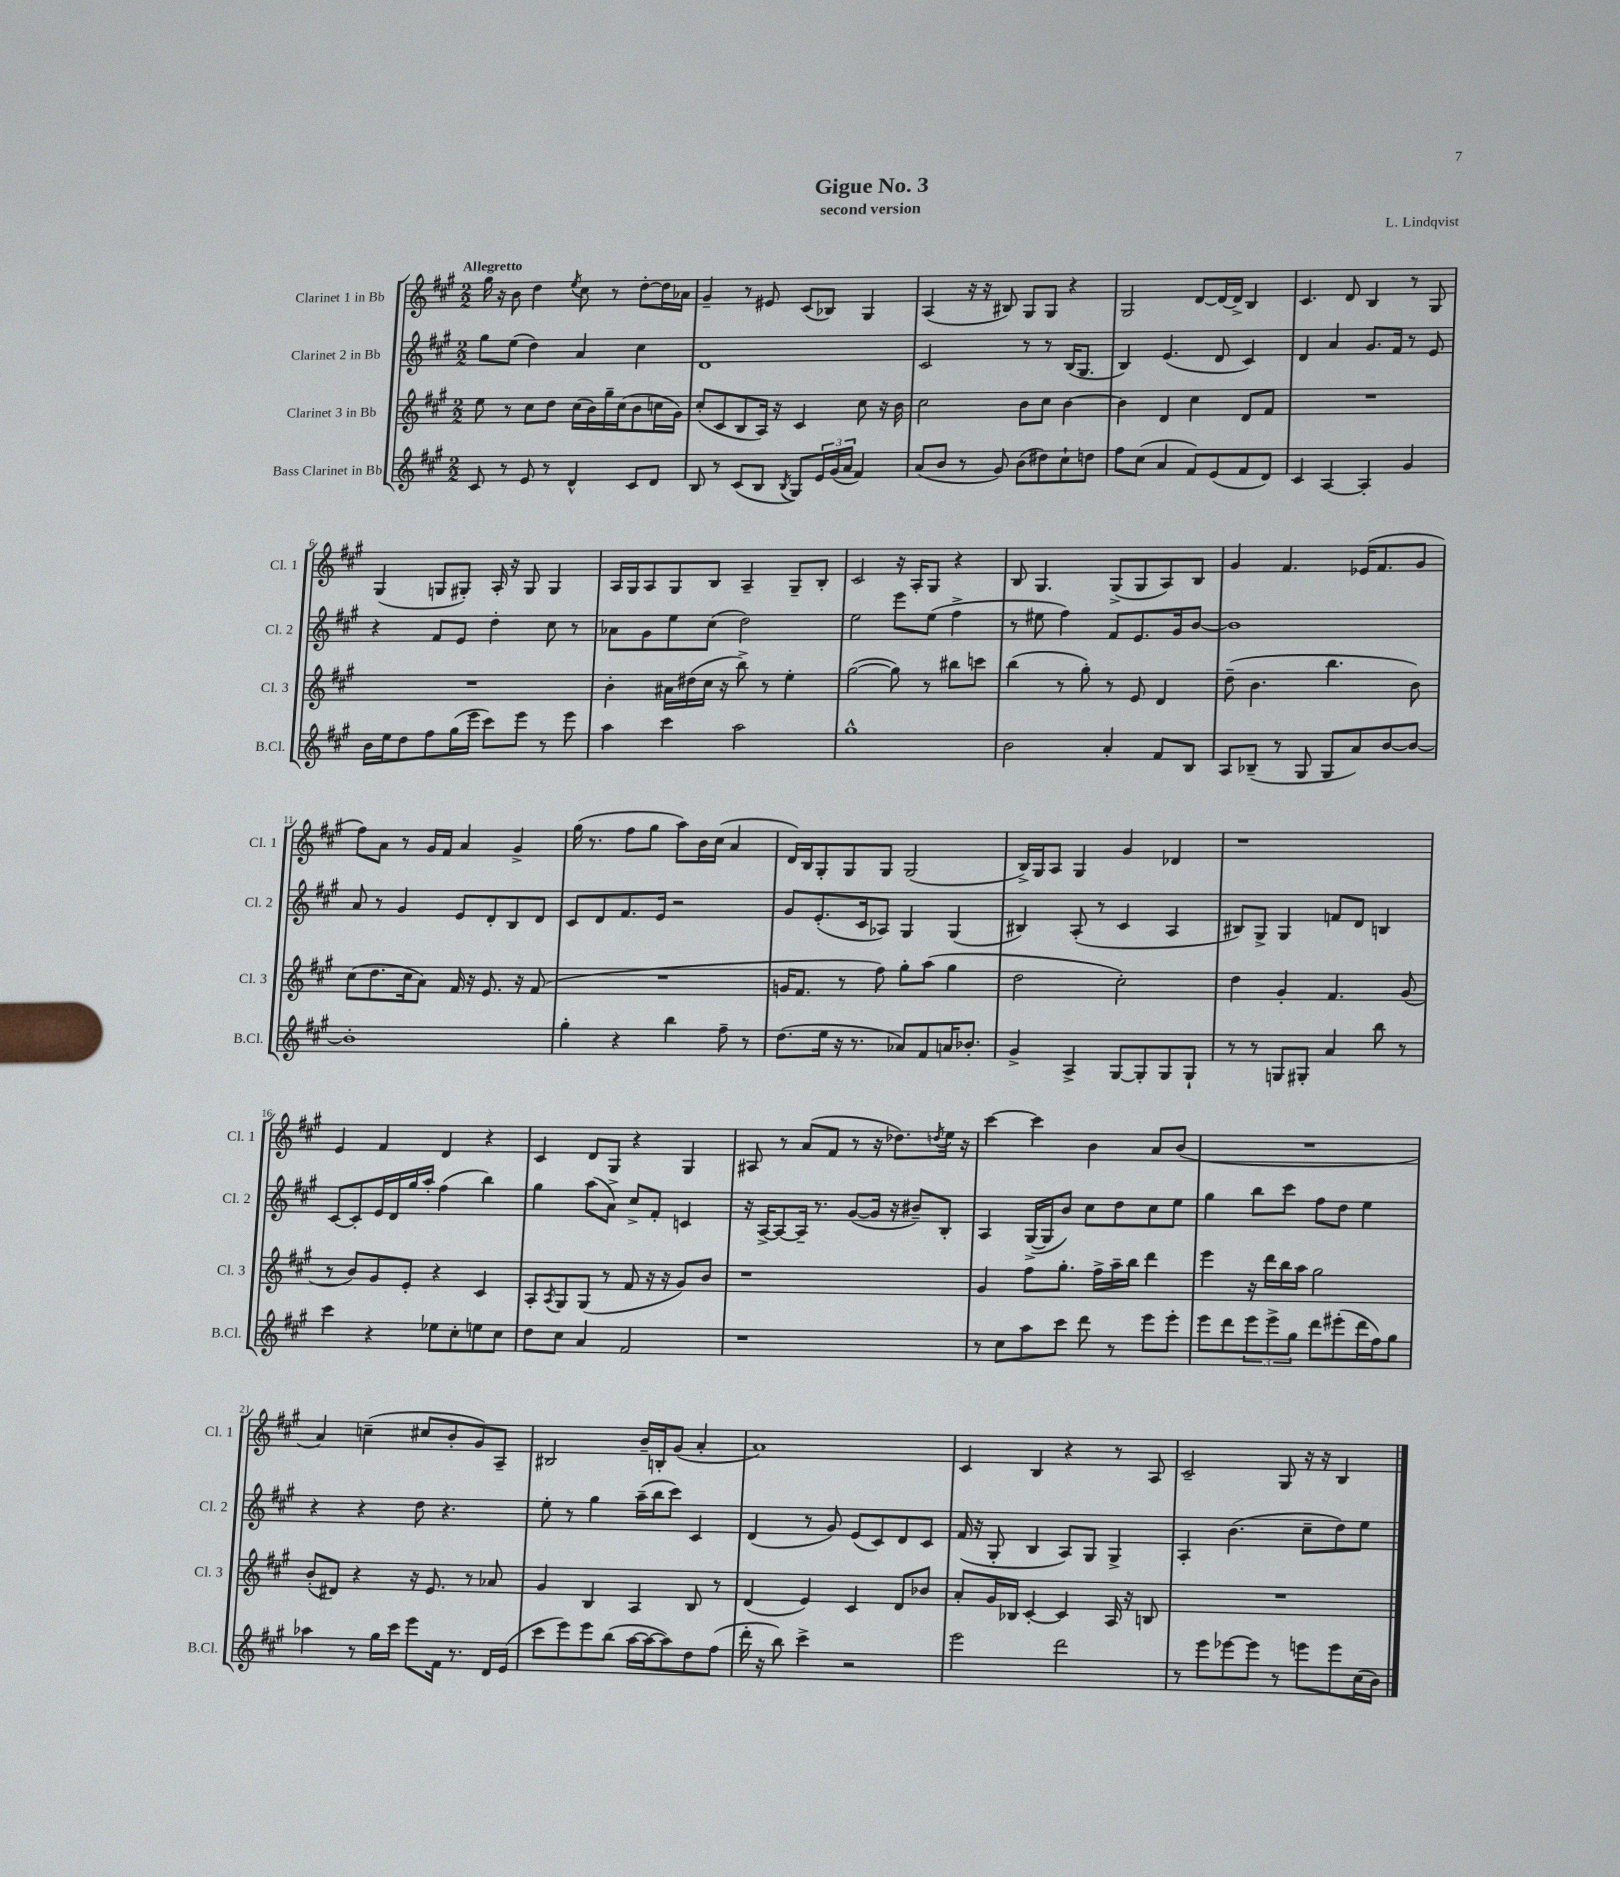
\header { title = "Gigue No. 3" composer = "L. Lindqvist" subtitle = "second version" }
<<
\new StaffGroup <<
\new Staff = "s0" \with { instrumentName = "Clarinet 1 in Bb" shortInstrumentName = "Cl. 1" } {
    \clef treble \key a \major \numericTimeSignature \time 2/2 \tempo "Allegretto"
    gis''16 r16 b'8 d''4 \acciaccatura { e''8 } cis''8 r8 d''8~-. d''16 aes'16 |
    gis'4-- r8 eis'8 cis'8( bes8) gis4 |
    a4( r16 r16 bis8) gis8 gis8 r4 |
    gis2 d'8~ d'16~ d'16-> b4 |
    cis'4. d'8 b4 r8 gis8 |
    gis4( g8 gis8-.) a16-. r16 gis8 gis4 |
    a16 gis16 a8 gis8 b8 a4-- gis8-- b8-. |
    cis'2 r16 a16-. gis8 r4 |
    b8 gis4. gis8->( gis8 a8) b8 |
    gis'4 fis'4. ees'16( fis'8. gis'8 |
    fis''8) a'8 r8 gis'16 fis'16 a'4 gis'4-> |
    gis''16( r8. fis''8 gis''8 a''8) b'16 cis''16( a'4 |
    d'16) b16 gis8-. gis8 gis8 gis2( |
    b16->) gis16 a8 gis4 gis'4 des'4 |
    r1 |
    e'4 fis'4 d'4 r4 |
    cis'4 d'8 gis8 r4 gis4 |
    ais8 r8 a'8( fis'8 r8 r16 des''8.) \acciaccatura { d''8 } e''16 r16 |
    cis'''4~ cis'''4 b'4 a'8 b'8( |
    R1 |
    a'4) c''4--( cis''8 b'8-. gis'8) a8-- |
    bis2 b'16-- b16-. gis'8( a'4-. |
    a'1) |
    cis'4 b4 r4 r8 a8 |
    cis'2-- gis8 r16 r16 b4 \bar "|." |
}
\new Staff = "s1" \with { instrumentName = "Clarinet 2 in Bb" shortInstrumentName = "Cl. 2" } {
    \clef treble \key a \major \numericTimeSignature \time 2/2
    gis''8 e''8( d''4) a'4 cis''4 |
    d'1 |
    cis'2 r8 r8 b16( gis8. |
    b4) e'4.( d'8 cis'4) |
    d'4 a'4 gis'8. fis'16 r8 e'8 |
    r4 fis'8 e'8 d''4-. cis''8 r8 |
    aes'8 gis'8 e''8 cis''8( d''2) |
    e''2 e'''8 e''8( fis''4-> |
    r8 eis''8 fis''4) fis'8 e'8. gis'16 b'8~ |
    b'1 |
    a'8 r8 gis'4 e'8 d'8-. b8 d'8 |
    cis'8 d'8 fis'8. e'16 r2 |
    gis'8 e'8.-.( cis'16 aes8) gis4 gis4( |
    bis4) a8-.( r8 cis'4 a4 |
    bis8) gis8-> gis4 f'8 d'8 b4 |
    cis'8~ cis'8-. e'16 d'16 gis''16 a''16-. fis''4( b''4) |
    gis''4 a''8( a'8->) cis''8-> fis'8-. c'4 |
    r16 a16~-> a8~ a16-- r8. gis'8~( gis'16 r16 bis'8--) b8-. |
    a4 gis16~->( gis16 b'8) cis''8 d''8 cis''8 e''8 |
    gis''4 b''8 cis'''8 fis''8 d''8 e''4 |
    r4 r4 d''8 r4. |
    e''8-. r8 gis''4 a''16--( b''16 cis'''8) cis'4 |
    d'4( r8 gis'8) e'8( cis'8) d'8 cis'8 |
    fis'16( r16 gis8-. b4 a8) gis8 gis4-> |
    a4-. b'4.( cis''8-- d''8) e''8 \bar "|." |
}
\new Staff = "s2" \with { instrumentName = "Clarinet 3 in Bb" shortInstrumentName = "Cl. 3" } {
    \clef treble \key a \major \numericTimeSignature \time 2/2
    e''8 r8 cis''8 d''8 cis''16( b'16) gis''16-- cis''16( b'8 c''16 gis'16) |
    cis''8-.( cis'8 b8 a16) r16 cis'4 cis''8 r16 b'16 |
    cis''2 b'8 cis''8 b'4~ |
    b'4 d'4 cis''4 d'8 fis'8 |
    R1 |
    R1 |
    b'4-. ais'16 dis''16( cis''16 r16 b''8->) r8 e''4-. |
    gis''2~( gis''8) r8 bis''8 c'''8 |
    b''4( r8 gis''8-.) r8 e'8 d'4 |
    d''8--( b'4. b''4. b'8) |
    cis''8( d''8. cis''16 a'8) fis'16 r16 e'8. r16 fis'8( |
    R1 |
    g'16 fis'8. r8 fis''8) gis''8-. a''8( gis''4 |
    d''2 cis''2-.) |
    d''4 gis'4-. fis'4. gis'8( |
    r8 b'8) gis'8 e'8-. r4 cis'4 |
    a8-. \acciaccatura { a8 } gis8 gis8( r8 fis'8 r16 r16 gis'8) b'8 |
    r1 |
    gis'4 fis''8 gis''8.-. fis''16-> a''16-- b''16 d'''4 |
    e'''4 r16 d'''16 b''16 a''16 gis''2 |
    b'8-.( dis'8) r4 r16 e'8. r8 aes'8 |
    gis'4 b4 a4 b8 r8 |
    d'4( e'4) cis'4 d'8 bes'8 |
    a'8-. gis'16 bes16 cis'4~-. cis'4 a16 r16 b8 |
    R1 \bar "|." |
}
\new Staff = "s3" \with { instrumentName = "Bass Clarinet in Bb" shortInstrumentName = "B.Cl." } {
    \clef treble \key a \major \numericTimeSignature \time 2/2
    cis'8 r8 e'8 r8 d'4-^ cis'8 d'8 |
    b8 r8 cis'8( b8 \acciaccatura { b8 } gis8) \tuplet 3/2 { e'16 gis'16( a'16 } fis'4) |
    a'8( b'8 r8 gis'8) b'8( dis''8) cis''8-! d''8 |
    fis''8 cis''8( a'4 fis'8) e'8( fis'8 d'8) |
    cis'4 a4~ a4-. gis'4 |
    b'16 e''16 d''8 fis''8 gis''16( e'''16 cis'''8) e'''8 r8 e'''8 |
    a''4 cis'''4 a''2 |
    gis''1-^ |
    b'2 a'4-. fis'8 b8 |
    a8 bes8--( r8 gis8 gis8 a'8) b'8~ b'8~ |
    b'1-. |
    gis''4-. r4 b''4 fis''8-- r8 |
    d''8.( e''16 r16 r8. aes'8) fis'8 a'16 bes'8.-. |
    gis'4-> a4-> gis8~ gis8-. gis8 gis8-! |
    r8 r8 g8 gis8-. a'4 b''8 r8 |
    cis'''4 r4 ees''8 cis''8-. e''8 cis''8 |
    d''8 cis''8 a'4 fis'2 |
    r1 |
    r8 cis''8 a''8 cis'''8 d'''8 r8 e'''8 e'''8-. |
    e'''8 d'''8 \tuplet 3/2 { e'''8 e'''8-> gis''8 } d'''8 eis'''8-.( d'''16 fis''16) gis''8 |
    aes''4 r8 gis''16 cis'''16 e'''8 fis'16 r8. d'16 e'16( |
    cis'''8 e'''8) e'''8 b''8( a''16~ a''16~ a''8) d''8 fis''8( |
    d'''16-. r16 b''8) cis'''4-> r2 |
    e'''2 d'''2 |
    r8 e'''8 ees'''8~ ees'''8 r8 e'''8 e'''8 cis''16( b'16) \bar "|." |
}
>>
>>
